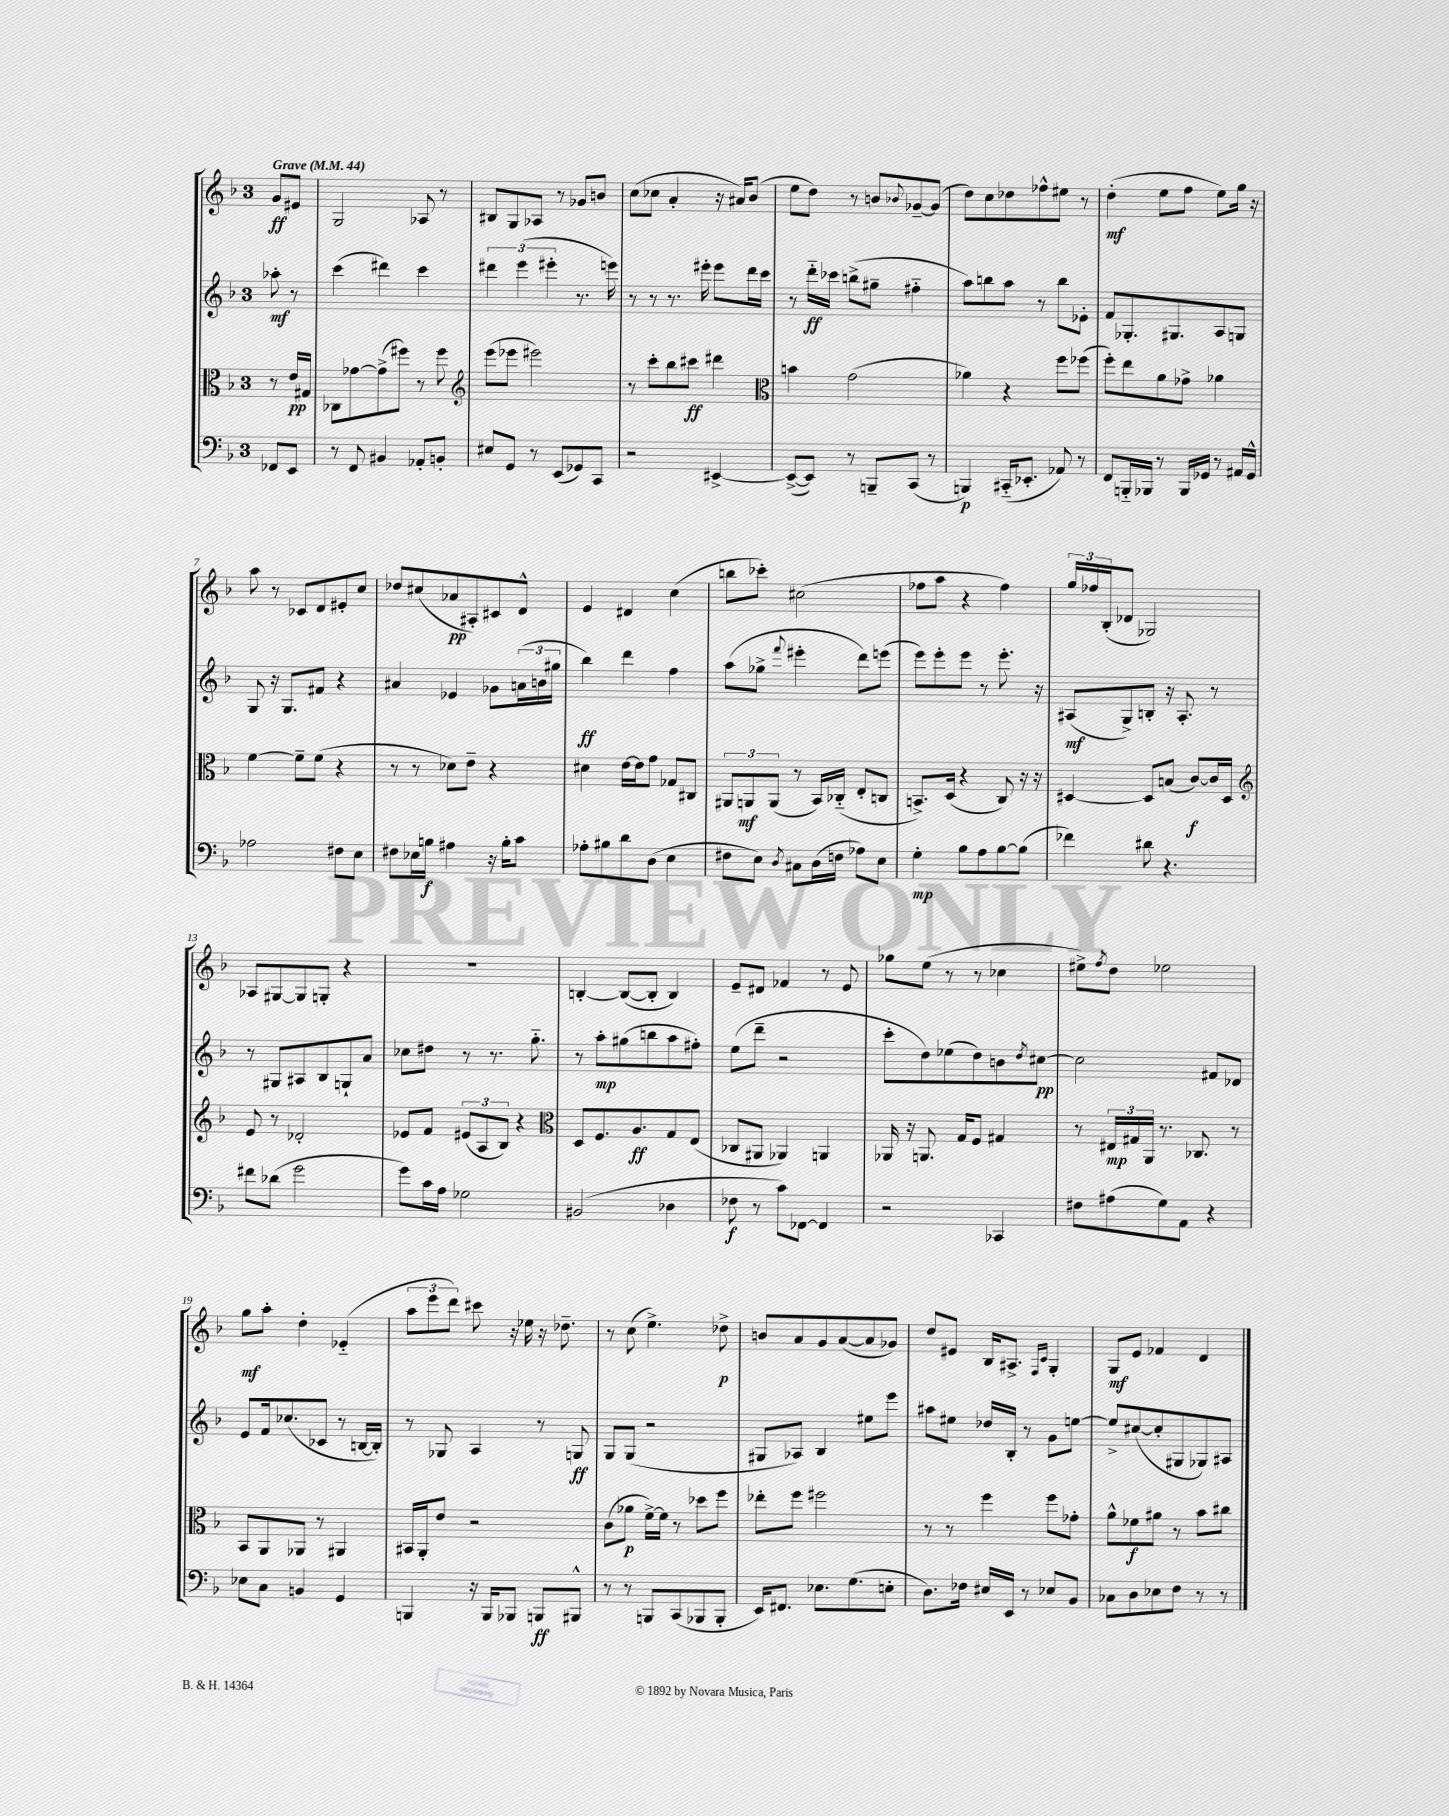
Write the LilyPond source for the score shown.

<<
\new StaffGroup <<
\new Staff = "s0" {
    \clef treble \key f \major \once \override Staff.TimeSignature.style = #'single-digit \time 3/4 \partial 4 \tempo "Grave" 4 = 44
    g'8\ff eis'8 |
    g2 aes8 r8 |
    bis8 g8 aes8 r8 ges'8 b'8 |
    c''8( ces''8 a'4-. r16 ais'16) bes'8( |
    e''8 d''8) r8 b'8 \appoggiatura { bes'8 } ges'8~-- ges'8( |
    d''8) c''8 des''8 fes''8-^ eis''8 r8 |
    d''4-.\mf( e''8 f''8 e''8) g''16 r16 |
    a''8 r8 ces'8 d'8 eis'8-. c''8 |
    des''8 cis''8( aes'8\pp ais8-.) cis'8 d'8-^ |
    e'4 dis'4 c''4( |
    b''8 ces'''8-.) cis''2( |
    fes''8 a''8 r4 fes''4) |
    \tuplet 3/2 { g''16 fes''16 bes16-.( } des'8 ges2) |
    aes8 gis8~ gis8 g8-. r4 |
    R2. |
    b4~-. b8~( b8-. b4) |
    e'8-- dis'8 fes'4 r8 e'8 |
    ges''8 e''8( r8 r8 ces''4 |
    eis''8->) \acciaccatura { f''8 } d''8 ees''2 |
    g''8\mf a''8-. d''4-. ees'4-_( |
    \tuplet 3/2 { a''8 e'''8 d'''8) } cis'''8 r16 ees''16 r16 des''8.-- |
    r8 c''8( e''4.->) des''8->\p |
    b'8 a'8 g'8 a'8~( a'8 ges'8) |
    d''8 eis'8 bes16 ais8.-> \grace { f16 c'16 } g4-. |
    g8\mf e'8 fes'4 d'4 \bar "|." |
}
\new Staff = "s1" {
    \clef treble \key f \major \once \override Staff.TimeSignature.style = #'single-digit \time 3/4 \partial 4
    aes''8-.\mf r8 |
    c'''4( dis'''4) c'''4 |
    \tuplet 3/2 { dis'''4 e'''4( eis'''4-. } r8. e'''16) |
    r8 r8 r8. eis'''16-. eis'''8 d'''16 c'''16 |
    r8 d'''16-_\ff ces'''16 b''8->( gis''8-- fis''4-_ |
    a''8) b''8 a''8 r8 b''8 ees'8-. |
    f'8 ges8.-. gis8. a8 g8 |
    g8 r16 g8. fis'8 r4 |
    ais'4 ees'4 ges'8 \tuplet 3/2 { a'16( b'16 gis''16 } |
    bes''4\ff) d'''4 f''4 |
    a''8( ges''8-> \appoggiatura { f'''8 } eis'''4-. d'''8) e'''8( |
    e'''8) e'''8-. e'''8 r8 e'''8.-. r16 |
    ais8\mf( g8->) b8-. r16 ais8.-. r8 |
    r8 gis8 ais8 bes8 g8-! a'8 |
    ces''8 dis''8 r8 r8. g''8.-_ |
    r8 a''8-.\mp gis''8( b''8 a''8 fis''8-.) |
    e''8( d'''8-- r2 |
    c'''8-. d''8) ees''8( d''8) b'8 \acciaccatura { d''8 } cis''8~\pp |
    cis''2 fis'8 des'8 |
    e'8 f'16 ces''8.( ces'8 r8 b16~ b16-.) |
    r8 ges8 a4 r8 g8\ff |
    g8 g8( r2 |
    gis8 aes8) bes4 eis''8 e'''8 |
    ais''8 eis''8 des''16 bes16-. r8 g'8 e''8~ |
    e''8-> cis''8~( cis''8-. gis8 ges8) ais8 \bar "|." |
}
\new Staff = "s2" {
    \clef alto \key f \major \once \override Staff.TimeSignature.style = #'single-digit \time 3/4 \partial 4
    r8 e'16\pp gis16 |
    ces8 ges'8~ ges'8->( fis''8) r8 fis''8 |
    \clef treble e'''8( ees'''8 eis'''2) |
    r8 c'''8-. bes''8 cis'''8\ff dis'''4 |
    \clef alto b'4 g'2( |
    aes'4) r4 f''8 fes''8( |
    f''8-.) e''8 a'8 ges'8-> aes'4 |
    f'4~ f'8-- f'8( r4 |
    r8 r8 des'8) e'8-- r4 |
    dis'4 e'16~ e'16 g'8 ges8 cis8 |
    \tuplet 3/2 { ais,8 a,8\mf a,8( } r8 bes,16) ces16-_( e8-. c8 |
    b,8.->) d16( r4 c8) r16 r16 |
    dis4~ dis8 b8( c'8~\f) c'16 dis16 |
    \clef treble e'8 r8 des'2-. |
    ees'8 f'8 \tuplet 3/2 { eis'8( a8 bes8) } r4 |
    \clef alto d8 f8. a8.\ff g8 e8( |
    ces8 ais,8 aes,4) a,4 |
    aes,16 r16 a,8. g16 f8 gis4 |
    r8 \tuplet 3/2 { eis16\mp gis16 a,16 } r8. ces8. r8 |
    bes,8 a,8 aes,8 r8 ais,4 |
    bis,16 a,16-. e'8 r2 |
    c'8( aes'8\p f'16~->) f'16 r8 des''8 f''8 |
    ees''8-. f''8 fis''2 |
    r8 r8 f''4 f''8 ges'8-. |
    a'8-^ fes'8\f ais'8 r8 bes'8 cis''8 \bar "|." |
}
\new Staff = "s3" {
    \clef bass \key f \major \once \override Staff.TimeSignature.style = #'single-digit \time 3/4 \partial 4
    fes,8 e,8 |
    r8 f,8 bis,4 aes,8-. b,8-. |
    eis8 g,8 r8 e,8( ges,8) c,8 |
    r2 eis,4~-> |
    eis,8~->( eis,8) r8 b,,8-- c,8( r8 |
    b,,4\p) cis,16-_( ees,8.-. aes,8) r8 |
    f,8 b,,16-_ bes,,16 r8 bes,,16 ges,16 r8 ais,16 ges,16-^ |
    aes2 fis8 e8 |
    fis8 ees16 b16\f ais4 r16 b16-. c'8 |
    aes8-. bis8 d'8 d8( e4 |
    fis8 e8) \acciaccatura { d8 } cis8 d16( f16 aes8) e8 |
    g4-.\mp bes8 a8 bes8~ bes8( |
    fes'4) dis'8 r4. |
    fis'8 des'8( g'2 |
    g'8) c'16 a16 ges2 |
    bis,2( des4 |
    fes8\f r8 c'8) fes,8~ fes,4 |
    r2 ces,4 |
    fis8 ais8( g8) a,8 r4 |
    ees8 c8 b,4 g,4 |
    b,,4 r16 b,,16 bes,,8 b,,8\ff bis,,8-^ |
    r8 r8 b,,8 c,8( bes,,8 bes,,8-. |
    e,16) fis,8. ees8. g8.( e8-. |
    d8.) fes16 eis16 e,16 r8 ees8 bes,8 |
    ces8 d8 ees8 f8 r8 r8 \bar "|." |
}
>>
>>
